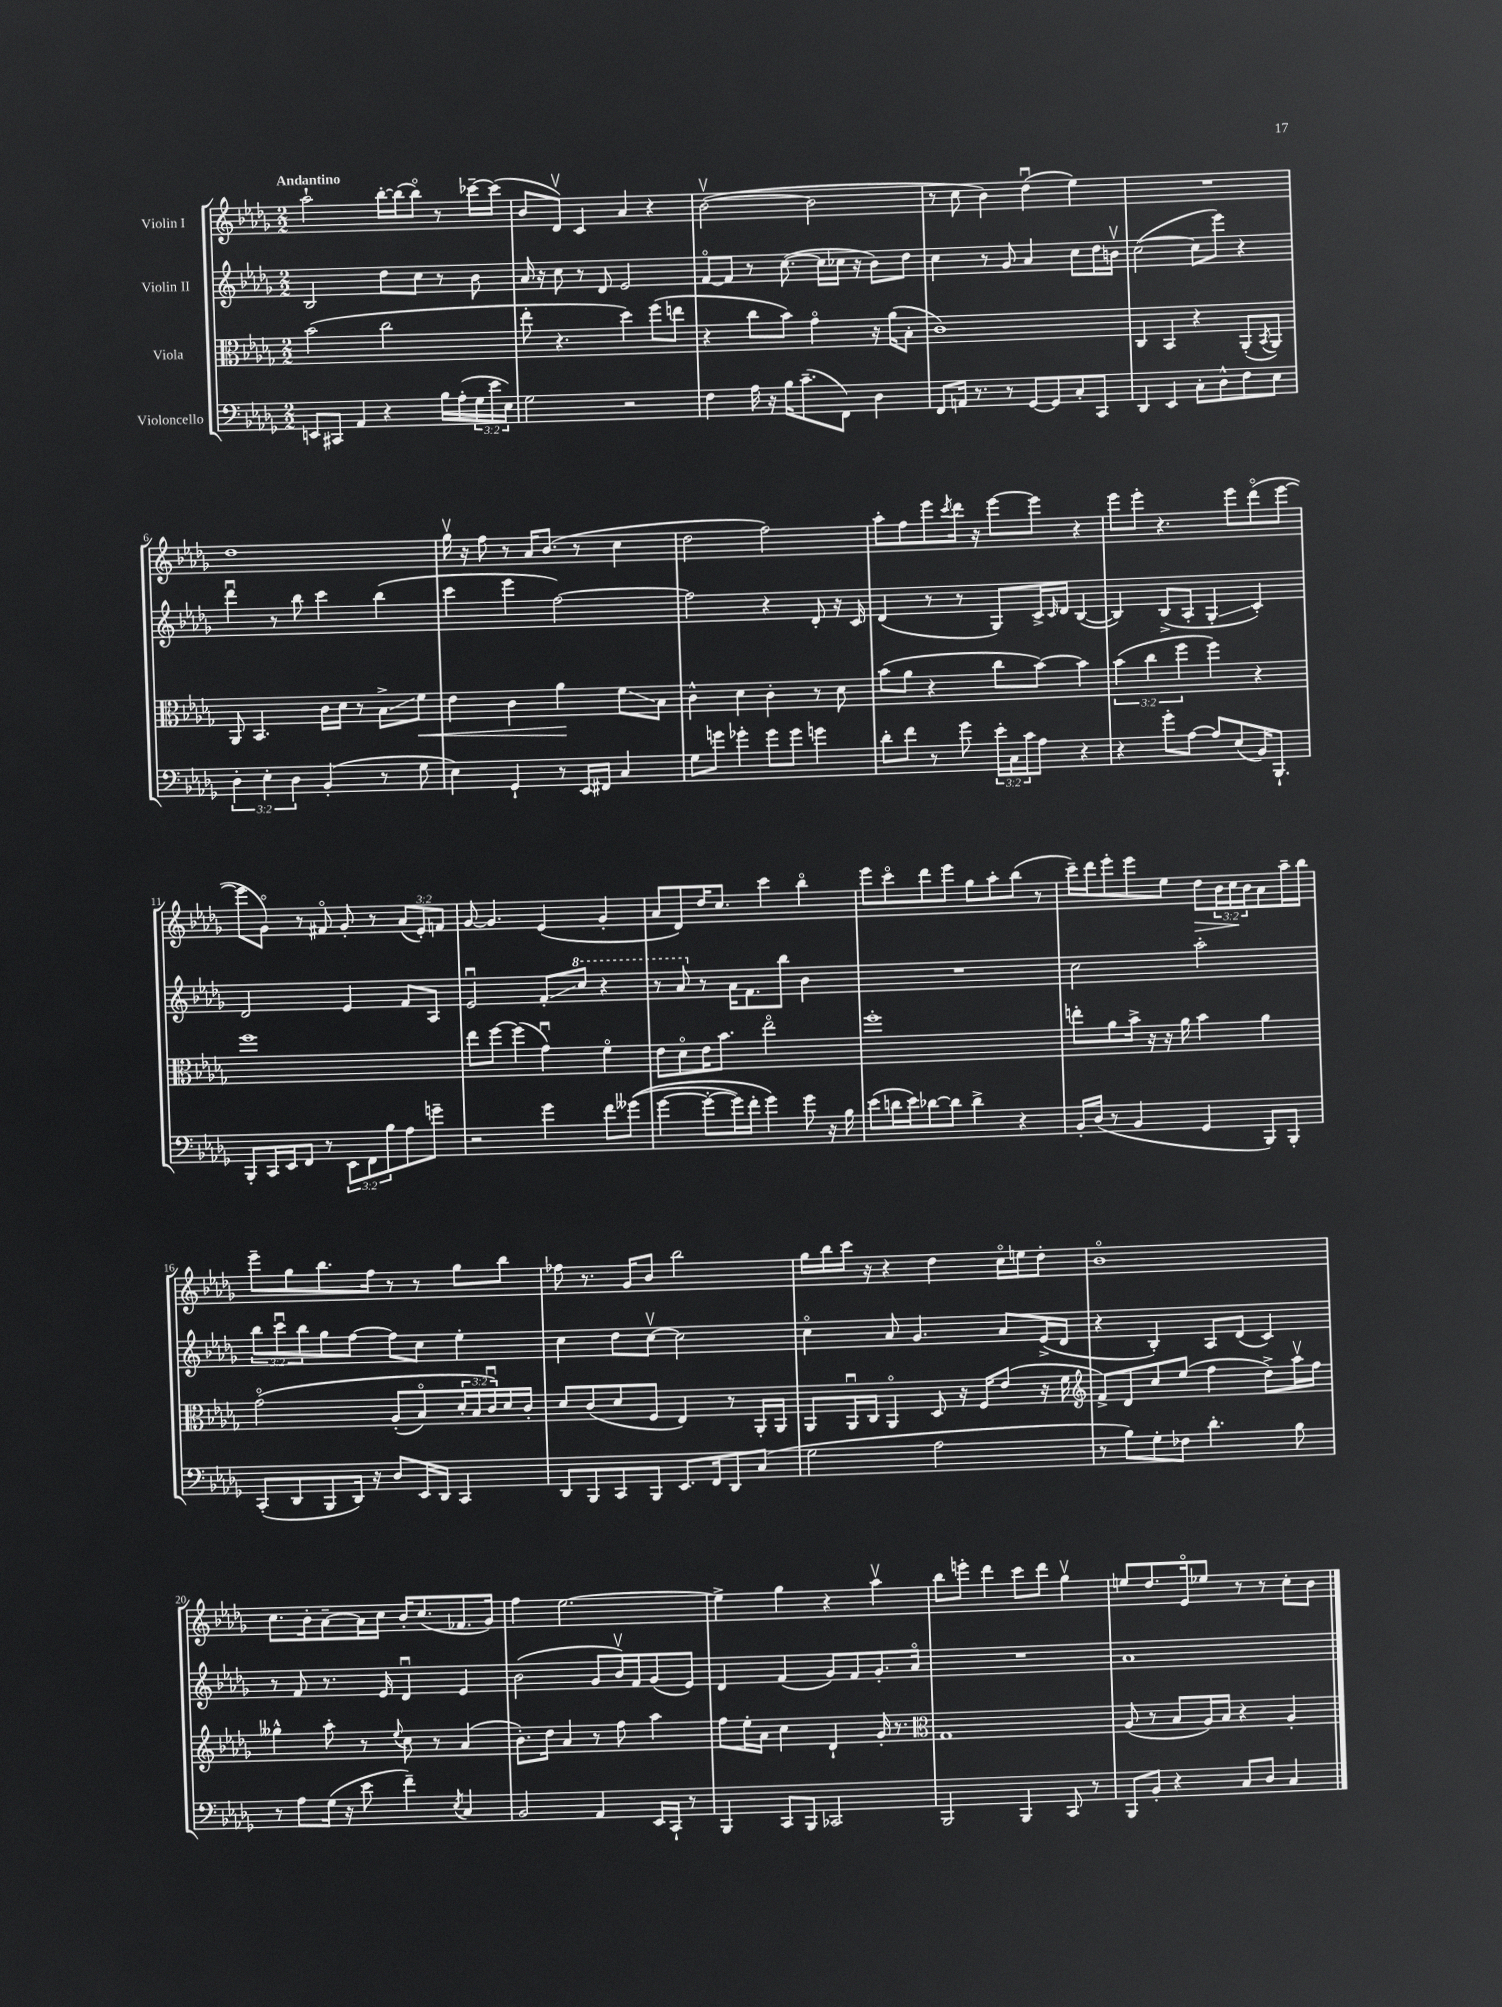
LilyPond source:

<<
\new StaffGroup <<
\new Staff = "s0" \with { instrumentName = "Violin I" } {
    \clef treble \key des \major \numericTimeSignature \time 2/2 \override Staff.TupletNumber.text = #tuplet-number::calc-fraction-text \tempo "Andantino"
    aes''2-! bes''16~-. bes''16( bes''8\flageolet) r8 ces'''16~-- ces'''16( |
    bes'8 des'8\upbow) c'4 aes'4 r4 |
    bes'2~\upbow( bes'2 |
    r8 c''8 bes'4) des''4\downbow( ees''4) |
    R1 |
    des''1 |
    ges''16\upbow r16 f''8 r8 aes'16 bes'8.( r8 c''4 |
    des''2 f''2) |
    aes''8-. f''8 ees'''8 \acciaccatura { c'''8 } des'''16 r16 ees'''8~ ees'''8 r4 |
    ees'''8 ees'''8-. r4. ees'''8 des'''8\flageolet( ees'''8~ |
    ees'''8 ges'8\flageolet) r8 fis'8\flageolet ges'8-. r8 \tuplet 3/2 { aes'8( ees'8-.) f'8 } |
    ges'8~ ges'4. ees'4( ges'4-. |
    aes'8 des'8) des''16 c''8. c'''4 bes''4\flageolet |
    ees'''8 c'''8\flageolet des'''8 ees'''8 ges''8 aes''8-. bes''8( r8 |
    c'''16--) des'''16 ees'''8-. ees'''8 ees''8 des''8\> \tuplet 3/2 { bes'16 c''16\! bes'16 } aes'8 aes''16-- bes''16 |
    ees'''8-- ges''8 bes''8. f''16 r8 r8 ges''8 bes''8 |
    fes''8 r8. ges'16 bes'8 bes''2 |
    ges''16 bes''16 c'''16 r16 r4 des''4 c''16\flageolet e''16 des''8-. |
    bes'1\flageolet |
    c''8. bes'16-. aes'8~-- aes'16 c''16 bes'16-. c''8.( fes'8. ges'16) |
    f''4 ees''2.~ |
    ees''4-> ges''4 r4 aes''4\upbow |
    bes''8 e'''8-. des'''4 c'''8 des'''8 ges''4\upbow |
    e''8 des''8. ees'16\flageolet ees''8 r8 r8 c''8-. bes'8 \bar "|." |
}
\new Staff = "s1" \with { instrumentName = "Violin II" } {
    \clef treble \key des \major \numericTimeSignature \time 2/2 \override Staff.TupletNumber.text = #tuplet-number::calc-fraction-text
    bes2 des''8 c''8 r8 bes'8 |
    aes'16 r16 c''8 r8 des'8 ees'2 |
    f'8~\flageolet f'8 r8 c''8.~( c''16 ces''16 r16 bes'8) des''8 |
    c''4 r8 ges'8 aes'4 c''8 des''16 b'16\upbow |
    c''2~( c''8 ees'''8) r4 |
    des'''4\downbow r8 bes''8 c'''4 bes''4( |
    c'''4 ees'''4 f''2~) |
    f''2 r4 des'8-. r16 c'16 |
    des'4( r8 r8 ges8) c'16-> \grace { c'16 } des'16 bes4~( |
    bes4) bes8->( aes8-. ges4-.\glissando c'4-.) |
    des'2 ees'4 f'8 aes8 |
    ees'2\downbow f'8-.\glissando \ottava #1 c'''8 r4 |
    r8 aes''8 \ottava #0 r8 aes'16 f'8. bes''8 bes'4 |
    R1 |
    c''2 aes''2-. |
    \tuplet 3/2 { bes''8 c'''8\downbow bes''8 } ges''8 f''8~ f''8 c''8 ees''4-. |
    c''4 des''8 c''8~\upbow c''2 |
    c''4\flageolet aes'8 ges'4. aes'8 ees'16->( des'16 |
    r4 bes4-.) aes8 des'8( c'4) |
    r8 f'8 r8. ees'16 des'4\downbow ees'4 |
    bes'2( ges'8 bes'16\upbow) f'16 ges'8( ees'8) |
    des'4 f'4( ges'8) f'8 ges'8.-. aes'16\flageolet |
    R1 |
    aes'1 \bar "|." |
}
\new Staff = "s2" \with { instrumentName = "Viola" } {
    \clef alto \key des \major \numericTimeSignature \time 2/2 \override Staff.TupletNumber.text = #tuplet-number::calc-fraction-text
    bes'2( c''2 |
    ees''8-. r4. des''4) f''8( e''8 |
    r4 c''8 bes'8) ges'4\flageolet r16 aes'16( bes8-. |
    c'1) |
    c4 bes,4 r4 aes,8-.( \acciaccatura { bes,8 } aes,8) |
    aes,8 bes,4. c'16 des'16 r8 bes8->\glissando f'8\< |
    ees'4 c'4 aes'4\! f'8\glissando bes8 |
    c'4-^ des'4 c'4-. r8 des'8 |
    bes'8( aes'8 r4 c''8 bes'8~) bes'4 |
    \tuplet 3/2 { bes'4( c''4 f''4 } f''4) r4 |
    f''1 |
    ees''8 f''8~ f''4( ges'4\downbow) f'4\flageolet |
    ees'8 des'8\flageolet ees'16 bes'8. ees''2\flageolet |
    f''1-. |
    e''8-. aes'8 bes'16-> r16 r16 aes'16 bes'4 aes'4 |
    ges'2\flageolet\( aes8-.( bes8\flageolet) \tuplet 3/2 { des'16-. bes16 c'16\downbow\) } des'16 c'16-. |
    des'8 c'8( des'8 f8 ees4) r8 aes,16-. aes,16 |
    aes,8 aes,16\downbow c16 aes,4\flageolet des8 r16 f16 ees'8( r16 f'16 |
    \clef treble f'8->) des'8 c''8 ees''8( f''4 des''8->) aes''16\upbow f''16 |
    geses''4-^ aes''8-. r8 \appoggiatura { ees''8 } c''8 r8 aes'4( |
    bes'8.-.) des''16 aes'4 r8 f''8 aes''4 |
    f''8 ees''16-. aes'16 c''4 des'4-! ges'16-. r8. |
    \clef alto ges1 |
    aes8( r8 bes8 aes16) bes16 r4 aes4-. \bar "|." |
}
\new Staff = "s3" \with { instrumentName = "Violoncello" } {
    \clef bass \key des \major \numericTimeSignature \time 2/2 \override Staff.TupletNumber.text = #tuplet-number::calc-fraction-text
    e,8 cis,8 aes,4 r4 bes16 aes16-.( \tuplet 3/2 { ges16 ees'16 ees16) } |
    ges2 r2 |
    f4 aes16 r16 bes16 c'8.--( f,8) des4 |
    f,8 a,16 r8. r8 ges,8~ ges,8 c8-. c,8 |
    des,4 ees,4 c8-. des8-^ f8 ees8 |
    \tuplet 3/2 { des4-. ees4-. des4 } bes,4-.( r8 ges8 |
    ees4) ges,4-! r8 ees,16 fis,16 c4 |
    ges8 g'8 ges'4-. ges'8 ges'8 g'4 |
    des'8-. f'8 r8 ges'8 \tuplet 3/2 { ees'16-. c16 c'16 } aes8 r4 |
    r4 ges'8-. aes8~ aes8 ees8( bes,16) bes,,8.-! |
    bes,,8-. c,16 ees,16 f,8 r8 \tuplet 3/2 { ees,8 f,8 bes8 } aes8 g'8-- |
    r2 ges'4 f'8 geses'8(\( |
    ges'4~ ges'8~-. ges'16) f'16-. ges'4\) ges'8 r16 bes16 |
    ees'8( d'16 ees'16) des'8~ des'8 des'4-> r4 |
    bes,16-. des16( r8 bes,4 ges,4 bes,,8) bes,,8-. |
    c,8-.( des,8 bes,,8 des,16) r16 des8 ees,16 des,16 c,4 |
    des,8 bes,,8 c,8 bes,,8 ees,8. f,16 des,8 c8( |
    ges2 aes2 |
    r8 bes8) ges8-. fes8 des'4.-. bes8 |
    r8 aes8 ges16( r16 ees'8 f'4--) \acciaccatura { ees8 } c4 |
    bes,2 aes,4 ees,16 c,16-! r8 |
    bes,,4 c,8 bes,,8 ces,2 |
    bes,,2 bes,,4 c,8 r8 |
    bes,,8 bes,8-. r4 c8 des8 c4 \bar "|." |
}
>>
>>
